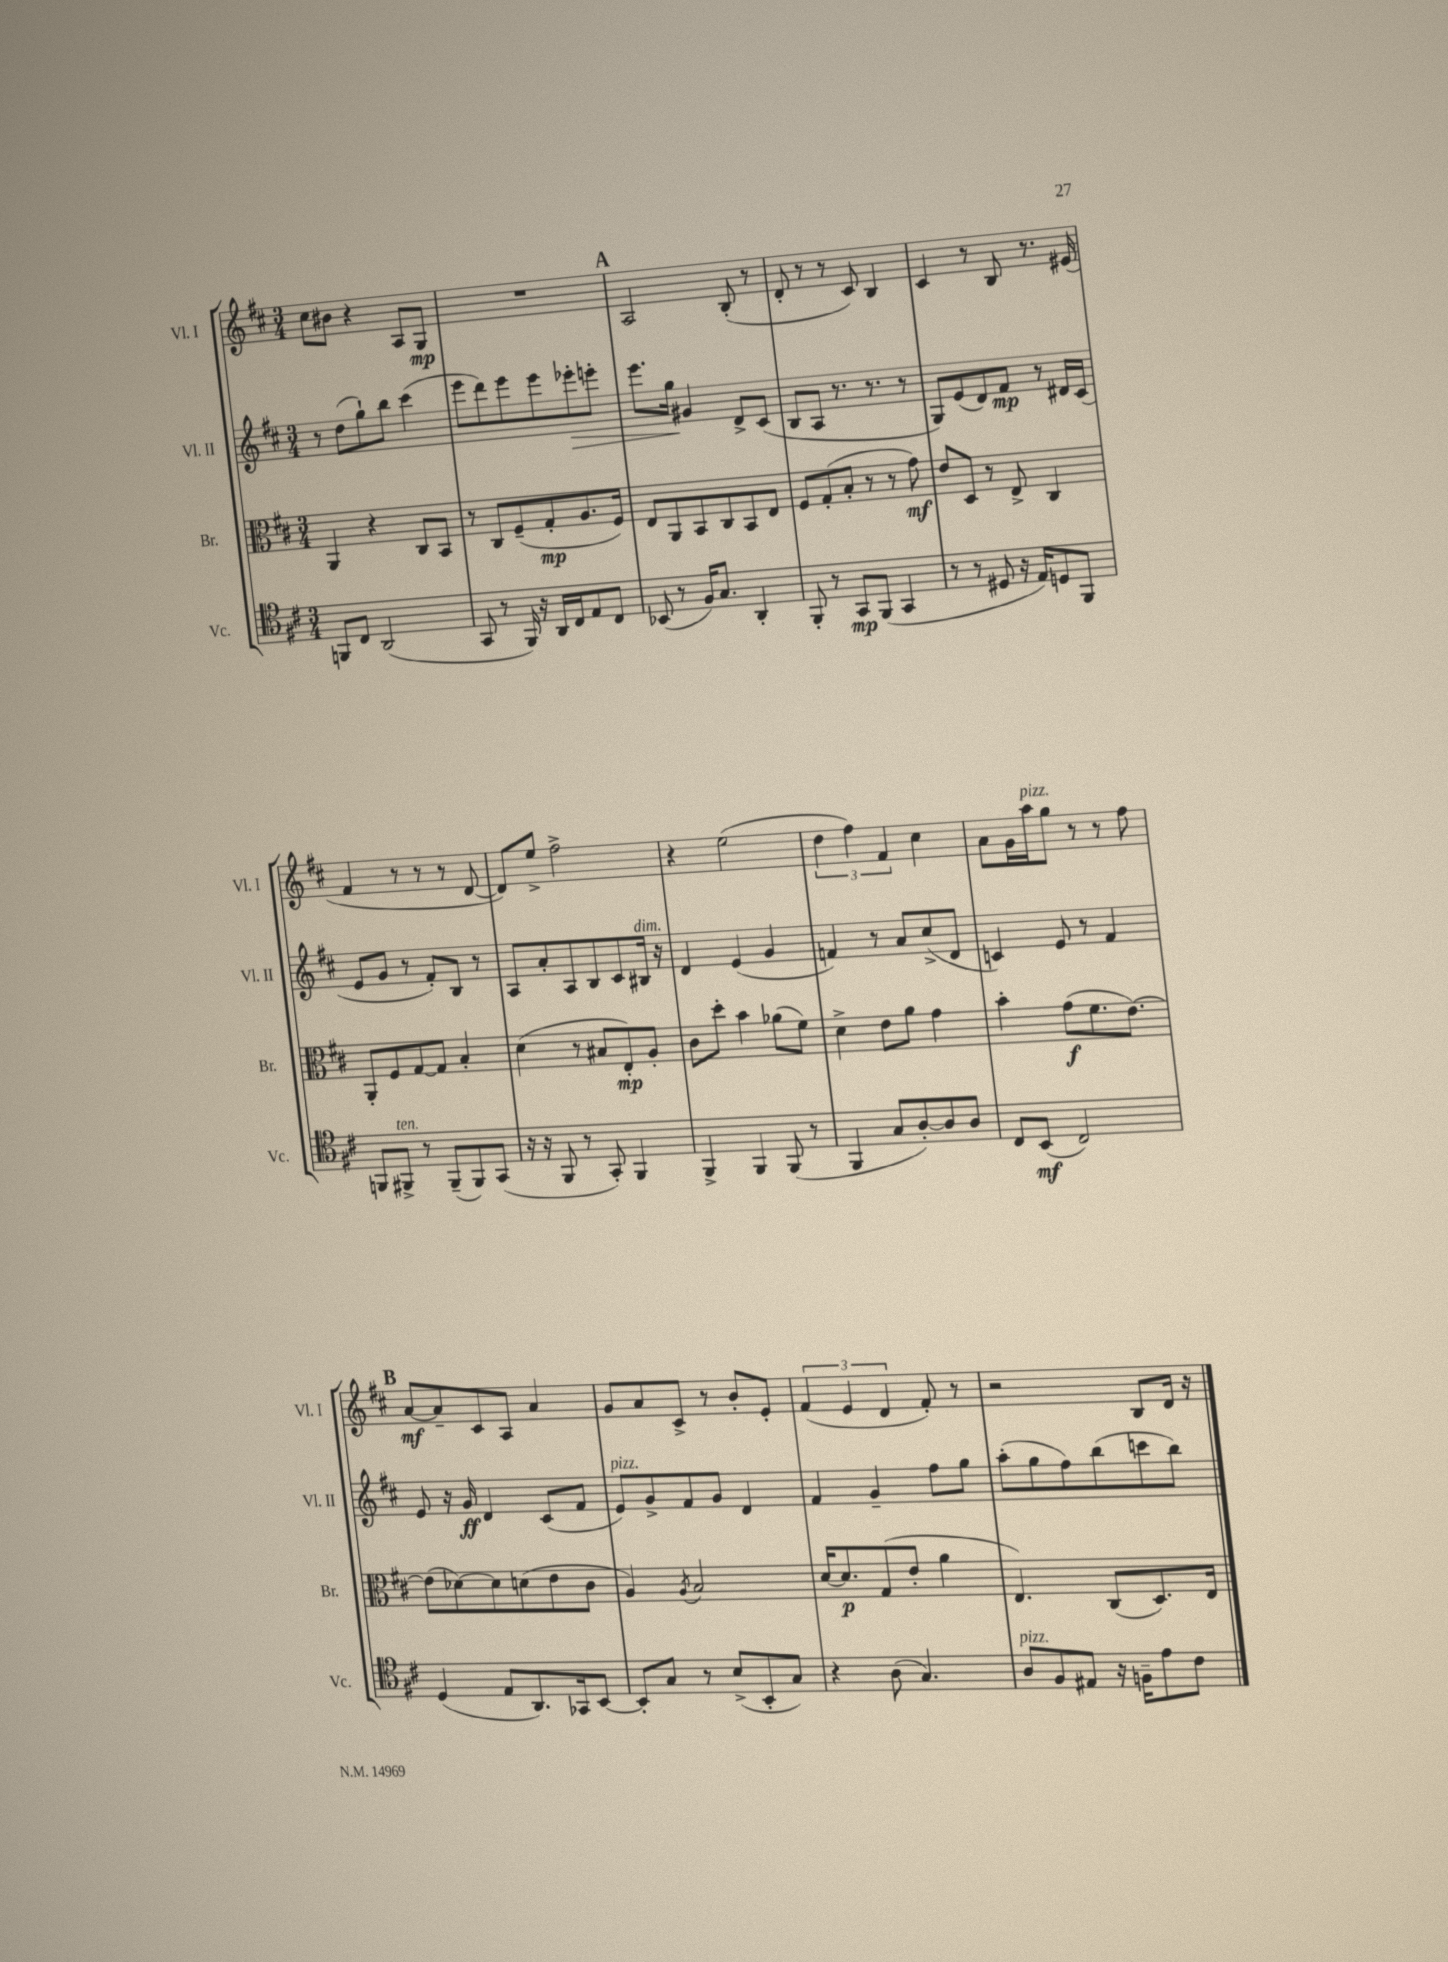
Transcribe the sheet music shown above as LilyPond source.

<<
\new StaffGroup <<
\new Staff = "s0" \with { instrumentName = "Vl. I" shortInstrumentName = "Vl. I" } {
    \clef treble \key d \major \numericTimeSignature \time 3/4
    \autoBeamOff cis''8[ bis'8] r4 a8[ g8]\mp |
    R2. |
    \mark \markup { \bold "A" } a2 b8-.( r8 |
    d'8-. r8 r8 cis'8) b4 |
    cis'4 r8 b8 r8. eis'16( |
    fis'4 r8 r8 r8 d'8~ |
    d'8[) e''8]-> fis''2-> |
    r4 e''2( |
    \tuplet 3/2 { d''4 fis''4) fis'4 } cis''4 |
    a'8[ g'16 a''16^\markup { \italic "pizz." } g''8] r8 r8 fis''8 |
    \mark \markup { \bold "B" } a'8[~\mf a'8-- cis'8 a8] a'4 |
    g'8[ a'8 cis'8]-> r8 b'8[-. e'8]-. |
    \tuplet 3/2 { fis'4( e'4 d'4 } fis'8-.) r8 |
    r2 b8[ d'16] r16 \bar "|." |
}
\new Staff = "s1" \with { instrumentName = "Vl. II" shortInstrumentName = "Vl. II" } {
    \clef treble \key d \major \numericTimeSignature \time 3/4
    \autoBeamOff r8 d''8[( g''8-!) b''8] cis'''4( |
    e'''8[ d'''8) e'''8 e'''8 ees'''8-.\> e'''8]-. |
    \mark \markup { \bold "A" } e'''8.[ g''16]\! gis'4 d'8[-> cis'8]( |
    b8[ a8] r8. r8. r8 |
    g8[) e'8( d'8) fis'8]\mp r8 dis'16[ cis'16]( |
    e'8[ g'8] r8 fis'8[-.) b8] r8 |
    a8[ a'8-. a8 b8 cis'8 bis16]^\markup { \italic "dim." } r16 |
    d'4 e'4( g'4 |
    f'4) r8 a'8[ cis''8->( d'8] |
    c'4) e'8 r8 fis'4 |
    \mark \markup { \bold "B" } e'8 r16 g'16\ff d'4 cis'8[( fis'8] |
    e'8[^\markup { \italic "pizz." }) g'8-> fis'8 g'8] d'4 |
    fis'4 g'4-- fis''8[ g''8] |
    a''8[-.( g''8 fis''8) b''8( c'''8 b''8]) \bar "|." |
}
\new Staff = "s2" \with { instrumentName = "Br." shortInstrumentName = "Br." } {
    \clef alto \key d \major \numericTimeSignature \time 3/4
    \autoBeamOff a,4 r4 cis8[ b,8] |
    r8 cis8[ fis8--( g8-.\mp a8. fis16]) |
    \mark \markup { \bold "A" } e8[ a,8 b,8 cis8 b,8 e8] |
    fis8[ g8-.( b8]-. r8 r8 g'8\mf) |
    e'8[ d8] r8 e8-> cis4 |
    a,8[-. fis8 g8~ g8] b4-. |
    d'4( r8 bis8[ e8-.\mp) a8]-. |
    cis'8[ d''8]-. b'4 aes'8[( fis'8]) |
    d'4-> e'8[ a'8] g'4 |
    b'4-. g'8[\f( fis'8. e'8.]~) |
    \mark \markup { \bold "B" } e'8[( des'8~) des'8 d'8( e'8 cis'8] |
    a4) \acciaccatura { a8 } b2 |
    d'16[~ d'8.\p g8( e'8]-. a'4 |
    e4.) cis8[( d8.) e16] \bar "|." |
}
\new Staff = "s3" \with { instrumentName = "Vc." shortInstrumentName = "Vc." } {
    \clef tenor \key d \major \numericTimeSignature \time 3/4
    \autoBeamOff f,8[ cis8] a,2( |
    g,8 r8 fis,16) r16 a,16[ cis16 e8 cis8] |
    \mark \markup { \bold "A" } bes,8( r8 fis16[) g8.] a,4-. |
    fis,8-. r8 g,8[\mp fis,8]( g,4 |
    r8 r8 dis8 r16 e16[) d8 fis,8] |
    f,8[ fis,8]->^\markup { \italic "ten." } r8 fis,8[--( fis,8) g,8]( |
    r16 r16 fis,8 r8 g,8-.) fis,4 |
    fis,4-> fis,4 fis,8( r8 |
    fis,4 g8[ a8~-.) a8 a8] |
    cis8[ b,8]\mf( cis2) |
    \mark \markup { \bold "B" } d4( e8[ a,8.) ges,16 b,8]~ |
    b,8[-. g8] r8 b8[->( b,8-. g8]) |
    r4 a8( g4.) |
    a8[^\markup { \italic "pizz." } fis8 eis8] r16 f16[-- e'8 cis'8] \bar "|." |
}
>>
>>
\layout { \context { \Score \remove "Bar_number_engraver" } }
